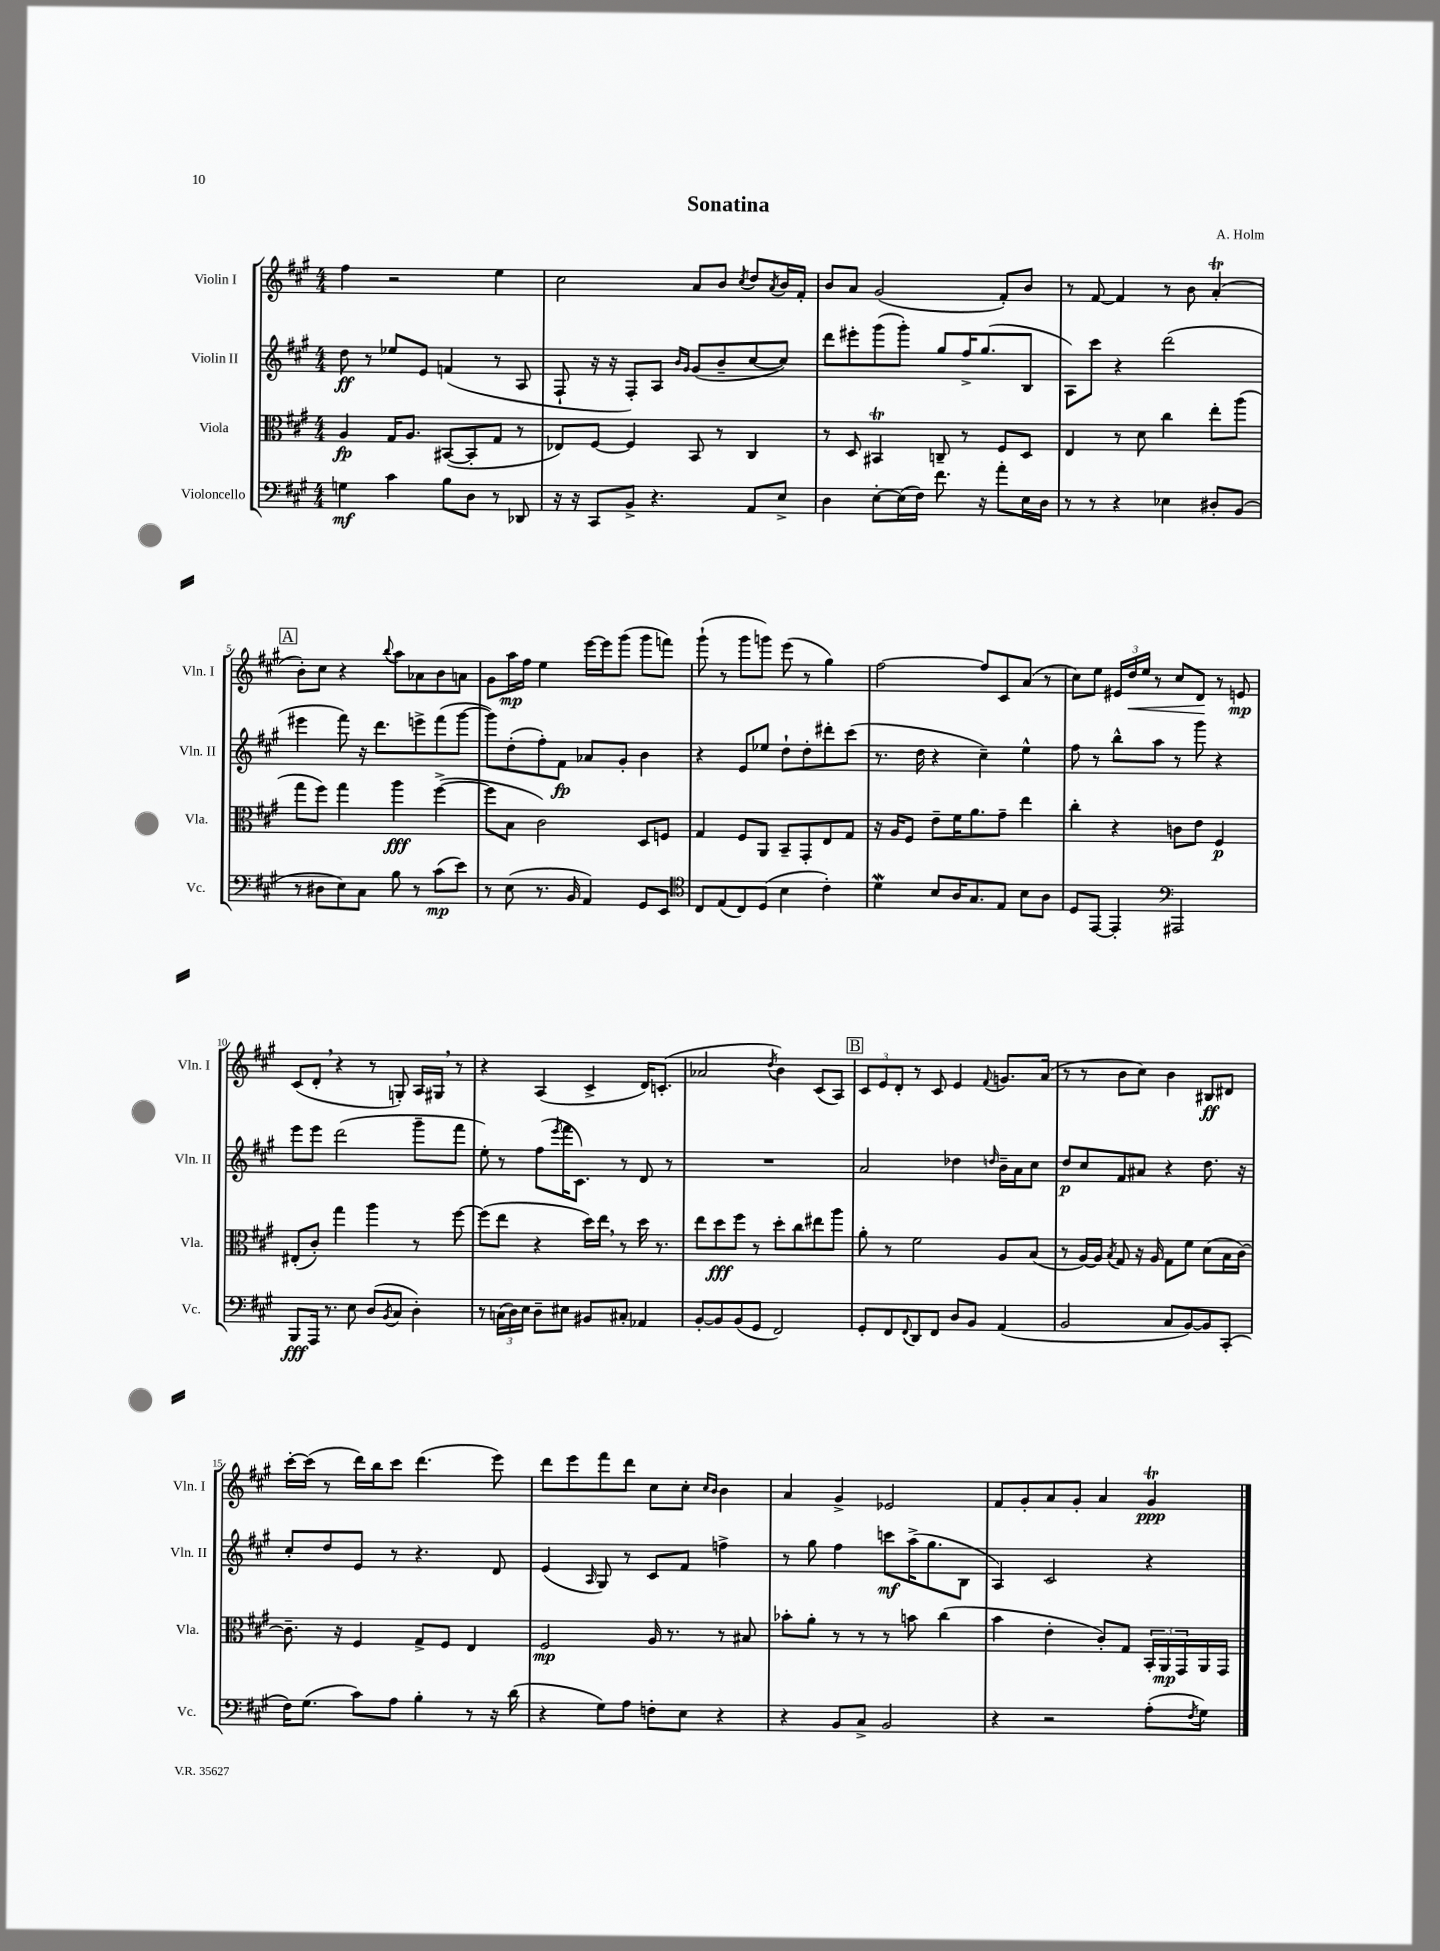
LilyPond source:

\header { title = "Sonatina" composer = "A. Holm" }
<<
\new StaffGroup <<
\new Staff = "s0" \with { instrumentName = "Violin I" shortInstrumentName = "Vln. I" } {
    \clef treble \key a \major \numericTimeSignature \time 4/4
    fis''4 r2 e''4 |
    cis''2 a'8 b'8 \acciaccatura { cis''8 } d''8 \acciaccatura { a'8 } b'16 fis'16-. |
    b'8 a'8 gis'2( fis'8-.) b'8 |
    r8 fis'8~ fis'4 r8 b'8 a'4-.\trill( |
    \mark \markup { \box "A" } b'8-.) cis''8 r4 \appoggiatura { b''8 } a''8 aes'8 b'8 a'8 |
    gis'8 a''16\mp fis''16 e''4 e'''16~ e'''16 gis'''8( gis'''8 f'''8) |
    gis'''8-!( r8 gis'''8 g'''8) e'''8( r8 gis''4) |
    fis''2~ fis''8 cis'8 a'8( r8 |
    cis''8) e''8 \tuplet 3/2 { eis'16 d''16\< e''16 } r8 cis''8 d'8\! r8 e'8\mp |
    cis'8( d'8-. \breathe r4 r8 g8-.) a16 gis16 \breathe r8 |
    r4 a4( cis'4-> d'16) c'8.-.( |
    aes'2 \acciaccatura { d''8 } b'4) cis'8( a8) |
    \mark \markup { \box "B" } \tuplet 3/2 { cis'8 e'8 d'8-. } r8 cis'8 e'4 \appoggiatura { fis'8 } g'8. a'16( |
    r8 r8 b'8 cis''8) b'4 bis8\ff dis'8 |
    cis'''16~-. cis'''16( r8 d'''16) b''16 cis'''8 d'''4.( e'''8) |
    d'''8 e'''8 fis'''8 d'''8 cis''8 cis''8-. \grace { cis''16 b'16 } b'4 |
    a'4 gis'4-> ees'2 |
    fis'8 gis'8-. a'8 gis'8-. a'4 gis'4\trill\ppp \bar "|." |
}
\new Staff = "s1" \with { instrumentName = "Violin II" shortInstrumentName = "Vln. II" } {
    \clef treble \key a \major \numericTimeSignature \time 4/4
    d''8\ff r8 ees''8 e'8 f'4( r8 a8 |
    fis8-! r16 r16 fis8-.) a8 \grace { b'16 gis'16 } gis'8( b'8-- cis''8~ cis''8) |
    d'''8 eis'''8-. gis'''8( gis'''8-.) gis''8 fis''16-> gis''8.( b8 |
    a8) cis'''8 r4 d'''2( |
    \mark \markup { \box "A" } eis'''4 fis'''8) r16 d'''8. e'''8-> fis'''8( gis'''8~ |
    gis'''8) d''8-.( fis''8-.) fis'8\fp aes'8 gis'8-. b'4 |
    r4 e'8 ees''8 d''8-! d''8-. dis'''8-. cis'''8( |
    r8. d''16 r4 cis''4--) e''4-^ |
    fis''8 r8 b''8-^ a''8 r8 gis'''8 r4 |
    e'''8 e'''8 d'''2( gis'''8-- fis'''8 |
    e''8-.) r8 fis''8( \acciaccatura { e'''8 } fis'''16 cis'8.) r8 d'8 r8 |
    R1 |
    \mark \markup { \box "B" } a'2 des''4 \grace { d''16 } b'16-- a'16 cis''8 |
    d''8\p cis''8 fis'8 ais'8 r4 d''8. r16 |
    cis''8-. d''8 e'8 r8 r4. d'8 |
    e'4( \grace { a16 } gis8) r8 cis'8 fis'8 f''4-> |
    r8 gis''8 fis''4 c'''8\mf a''16->( gis''8. b8 |
    a4) cis'2 r4 \bar "|." |
}
\new Staff = "s2" \with { instrumentName = "Viola" shortInstrumentName = "Vla." } {
    \clef alto \key a \major \numericTimeSignature \time 4/4
    a4\fp gis16 a8. bis,8~( bis,8-. gis8 r8 |
    ees8) fis8~ fis4 b,8 r8 cis4 |
    r8 d8 bis,4\trill c8-- r8 fis8 d8 |
    e4 r8 d'8 cis''4 e''8-. a''8( |
    \mark \markup { \box "A" } gis''8 fis''8) gis''4 a''4\fff fis''4~->( |
    fis''8 b8 cis'2) d8 f8 |
    gis4 fis8 a,8 b,8-- gis,8-. e8 gis8 |
    r16 a16 fis8 e'8-- fis'16 a'8. gis'8-- e''4 |
    cis''4-. r4 c'8 e'8 fis4\p |
    eis8-.( cis'8-.) gis''4 a''4 r8 fis''8~ |
    fis''8( e''8 r4 d''16) e''16 \breathe r8 d''16 r8. |
    e''8 d''8\fff fis''8 r8 d''8-. cis''8 eis''8 a''8 |
    \mark \markup { \box "B" } a'8-. r8 fis'2 a8 b8( |
    r8 a16~) a16 \acciaccatura { b8 } gis8 r16 a16 gis8 fis'8 d'8( b16 cis'16~) |
    cis'8.-- r16 fis4 gis8-> fis8 e4 |
    fis2\mp a16 r8. r8 bis8 |
    bes'8-. a'8-. r8 r8 r8 b'8 cis''4( |
    b'4 e'4-. cis'8-.) gis8 \tuplet 3/2 { b,16-. a,16\mp gis,16 } a,16 gis,16 \bar "|." |
}
\new Staff = "s3" \with { instrumentName = "Violoncello" shortInstrumentName = "Vc." } {
    \clef bass \key a \major \numericTimeSignature \time 4/4
    g4\mf cis'4 b8 d8 r8 des,8 |
    r16 r16 cis,8 b,8-> r4. a,8 e8-> |
    d4 e8~-. e16( fis16) fis'8. r16 a'8-. e16 d16 |
    r8 r8 r4 ees4 dis8-. b,8( |
    \mark \markup { \box "A" } r8 dis8 e8) cis8 b8 r8 cis'8\mp( e'8) |
    r8 e8( r8. b,16 a,4) gis,8 e,8 |
    \clef tenor cis8 e8( cis8) d8( b4 cis'4-.) |
    d'4\mordent b8 a16 gis8. e8 b8 a8 |
    d8 e,8~ e,4-. \clef bass ais,,2 |
    b,,8\fff a,,16 r8. e8 d8( \acciaccatura { b,8 } cis8 d4-.) |
    r8 \tuplet 3/2 { c16( d16) e16 } d8-- eis8 bis,8 cis8-. aes,4 |
    b,8~-. b,8 b,8( gis,8 fis,2) |
    \mark \markup { \box "B" } gis,8-. fis,8 \appoggiatura { fis,8 } d,8 fis,8 d8 b,8 a,4( |
    b,2 cis8 b,8~) b,8 cis,8-.( |
    fis16) gis8.( cis'8) a8 b4-. r8 r16 d'16( |
    r4 gis8) a8 f8-. e8 r4 |
    r4 b,8 cis8-> b,2 |
    r4 r2 a8-.( \acciaccatura { fis8 } gis8) \bar "|." |
}
>>
>>
